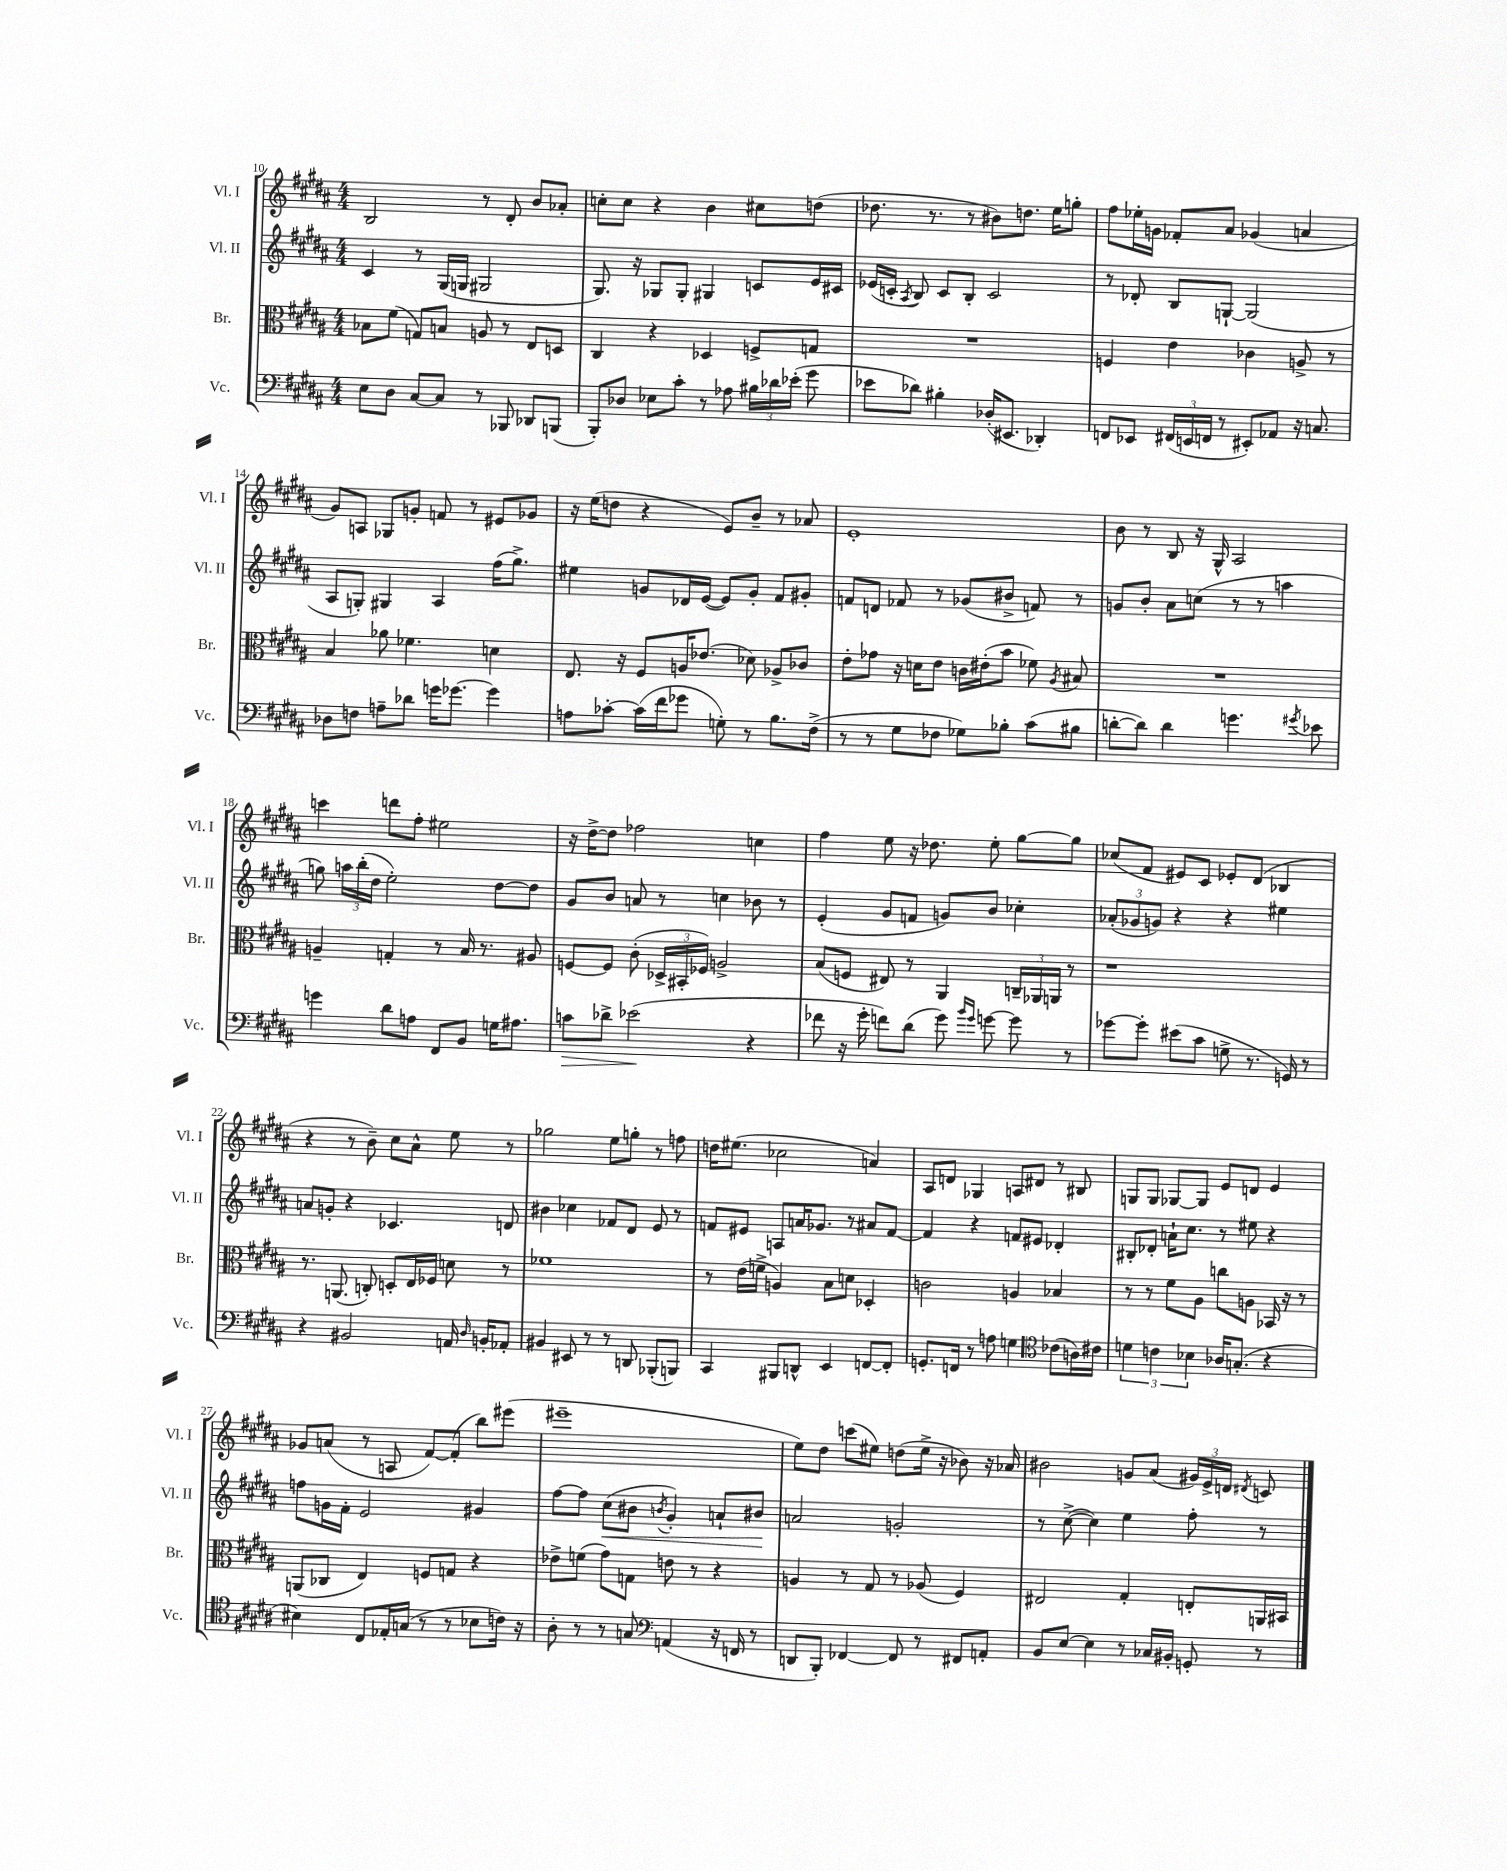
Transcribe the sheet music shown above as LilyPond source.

<<
\new StaffGroup <<
\new Staff = "s0" \with { instrumentName = "Vl. I" shortInstrumentName = "Vl. I" } {
    \clef treble \key b \major \numericTimeSignature \time 4/4
    \autoBeamOff b2 r8 dis'8-. b'8[ aes'8]-. |
    c''8[-. c''8] r4 b'4 cis''8[ d''8]( |
    des''8. r8. r8 bis'8[) d''8.] e''16[ g''8]-. |
    fis''8[ ees''16-. g'16] fes'8[-. ais'8] ges'4( a'4 |
    gis'8[) a8] ges8[ g'8]-. f'8 r8 eis'8[ ges'8] |
    r16 e''16[( d''8] r4 e'8[) b'8]-- r8 aes'8 |
    e'1-. |
    b'8 r8 b8 r16 gis16-^ ais2 |
    c'''4 d'''8[ fis''8]-. eis''2 |
    r16 dis''16[~-> dis''8] fes''2 c''4 |
    fis''4 e''8 r16 des''8. e''8-. gis''8[~ gis''8] |
    ces''8[( fis'8] eis'8[) cis'8] ees'8[-. dis'8]( bes4 |
    r4 r8 b'8--) cis''8[ ais'8]-^ e''8 r8 |
    ges''2 e''8[ g''8]-. r8 f''8 |
    d''16[ eis''8.]( ces''2 a'4) |
    ais8[ d'8] ges4 a8[ dis'8] r8 bis8 |
    g8[ g8] ges8[~ ges8] e'8[ d'8] e'4 |
    ges'8[ a'8]( r8 a8 fis'8[~) fis'8]-.( b''8[) eis'''8]( |
    eis'''1-- |
    e''8[) dis''8] c'''8[( eis''8]) d''8[( eis''16]-> r16 bes'8) r16 aes'16 |
    bis'2 g'8[ ais'8]( \tuplet 3/2 { gis'16[) e'16-> d'16] } \acciaccatura { dis'8 } c'8 \bar "|." |
}
\new Staff = "s1" \with { instrumentName = "Vl. II" shortInstrumentName = "Vl. II" } {
    \clef treble \key b \major \numericTimeSignature \time 4/4
    \autoBeamOff cis'4 r8 gis16[( g16] gis2 |
    gis8.) r16 ges8[ ges8]-. gis4 c'8[ e'16 cis'16] |
    ees'16[( c'16]-. \acciaccatura { ais8 } b8) c'8[ b8]-. c'2 |
    r8 des'8-. b8[ g8]~-! g2( |
    ais8[ g8]-.) gis4 ais4 fis''16[( gis''8.]->) |
    eis''4 g'8[ des'16 e'16]~( e'8[) g'8]-. fis'8[ gis'8]-. |
    f'8[ d'8] fes'8 r8 ges'8[( bis'8]-> f'8) r8 |
    g'8[ b'8]-. ais'8[ c''8]( r8 r8 a''4 |
    g''8) \tuplet 3/2 { a''16[ b''16-.( dis''16] } e''2-.) dis''8[~ dis''8] |
    gis'8[ b'8] a'8 r8 c''4 bes'8 r8 |
    e'4-.( gis'8[ f'8] g'8[) b'8] ces''4-. |
    \tuplet 3/2 { aes'8[-.( ges'8 g'8]) } r4 r4 eis''4 |
    a'8[ g'8]-. r4 ces'4. d'8 |
    bis'4 ces''4 fes'8[ dis'8] e'8 r8 |
    f'8[ eis'8] a8[ a'16 ges'8.] r8 ais'8[ f'8]~ |
    f'4 r4 f'8[ eis'8] des'4-. |
    bis8[-. des'8]-. a'16[-! cis''8.] r8 eis''8 r4 |
    f''8[ g'16 fis'16]-. e'2 gis'4 |
    fis''8[~ fis''8] cis''8[\<( bis'8] \acciaccatura { b'8 } gis'4-.) a'8[-! bis'8]\! |
    a'2 g'2-. |
    r8 cis''8~->( cis''4) e''4 fis''8-. r8 \bar "|." |
}
\new Staff = "s2" \with { instrumentName = "Br." shortInstrumentName = "Br." } {
    \clef alto \key b \major \numericTimeSignature \time 4/4
    \autoBeamOff bes8[ fis'8]( g8[) b8] a8 r8 e8[ d8] |
    cis4 r4 des4 f8[-> g8] |
    R1 |
    f4 e'4 ces'4 a8-> r8 |
    b4 aes'8 fes'4. d'4 |
    e8. r16 fis8[ a16 ees'8.]( des'8) aes8[-> ces'8] |
    e'8[-. ges'8] r16 d'16[ e'8] c'16[ eis'16-.( b'8] fes'8) \acciaccatura { ais8 } bis8 |
    R1 |
    a4-- g4-. r8 b16 r8. ais8 |
    f8[~ f8] cis'8-.( \tuplet 3/2 { des16[-> bis,16-. fes16]) } a2-> |
    b8[( f8] eis8) r8 ais,4 \tuplet 3/2 { c16[-- aes,16 a,16] } r8 |
    r1 |
    r8. a,8.( c8-.) d8[-. e16 fes16] d'8 r8 |
    fes'1 |
    r8 e'16[( f'16]-> a4) b8[ d'8] des4-. |
    c'2 a4 bes4 |
    r8 r8 fis'8[ ais8] c''8[ a8] bes,16 r16 r8 |
    a,8[( ces8] e4) f8[ g8] r4 |
    ees'8[-> f'8]( gis'8[) g8] e'8 r8 r4 |
    a4 r8 gis8 r8 aes8( fis4) |
    eis2 gis4-. e8[-. a,16 bis,16] \bar "|." |
}
\new Staff = "s3" \with { instrumentName = "Vc." shortInstrumentName = "Vc." } {
    \clef bass \key b \major \numericTimeSignature \time 4/4
    \autoBeamOff e8[ dis8] cis8[~ cis8] r8 bes,,8 des,8[ b,,8]( |
    b,,8[-.) des8] ees8[ cis'8]-. r8 aes8 \tuplet 3/2 { bis16[ des'16 ees'16]-.( } gis'8 |
    ees'8[ des'8]) bis4-. des16[-.( eis,8.] des,4-.) |
    f,8[ ees,8] \tuplet 3/2 { fis,16[( e,16 f,16] } r8 eis,8[-.) aes,8] r16 c8. |
    des8[ f8] a8[-- des'8] g'16[ ges'8.]~ ges'4 |
    a8[ ces'8]~-. ces'16[( fis'16 ges'8] g8-.) r8 b8.[ fis16]->( |
    r8 r8 gis8[ fes8] ges8[) bes8]-. cis'8[( bis8] |
    d'8[~-. d'8]) d'4 g'4. \acciaccatura { gis'8 } ees'8 |
    g'4 dis'8[ a8] fis,8[ b,8] g16[ ais8.] |
    c'8[\> des'8]-> ees'2\!( r4 |
    fes'8 r16 gis'16-. f'8[) dis'8]( gis'8) \grace { b'16[ gis'16] } g'8~ g'8 r8 |
    ges'8[~ ges'8]-. eis'8[( cis'8] g8-> r8. g,16) r8 |
    r4 bis,2 a,16 \grace { dis16 } b,16[-. aes,8]-. |
    bis,4 eis,8 r8 r8 d,8 bes,,8[-.( b,,8]) |
    cis,4 bis,,8[ d,8]-^ e,4 f,8[~ f,8]-. |
    g,8.[-. f,16] r8 a8 g4 \clef tenor ces'8[( a16) cis'16] |
    \tuplet 3/2 { d'4 c'4 bes4 } aes16[ g8.]-.( r4 |
    bis4) cis8[ ees16-. g16]( r8 r8 bes8[ c'16]) r16 |
    ais8-. r8 r8 g8 \clef bass a,4( r16 f,16 r8 |
    d,8[ b,,8]-.) fes,4~ fes,8 r8 fis,8[ a,8]-. |
    b,8[ e8]~ e4 r8 ces16[ bis,16]-. g,8-. r8 \bar "|." |
}
>>
>>
\layout { \context { \Score currentBarNumber = #10 } }
